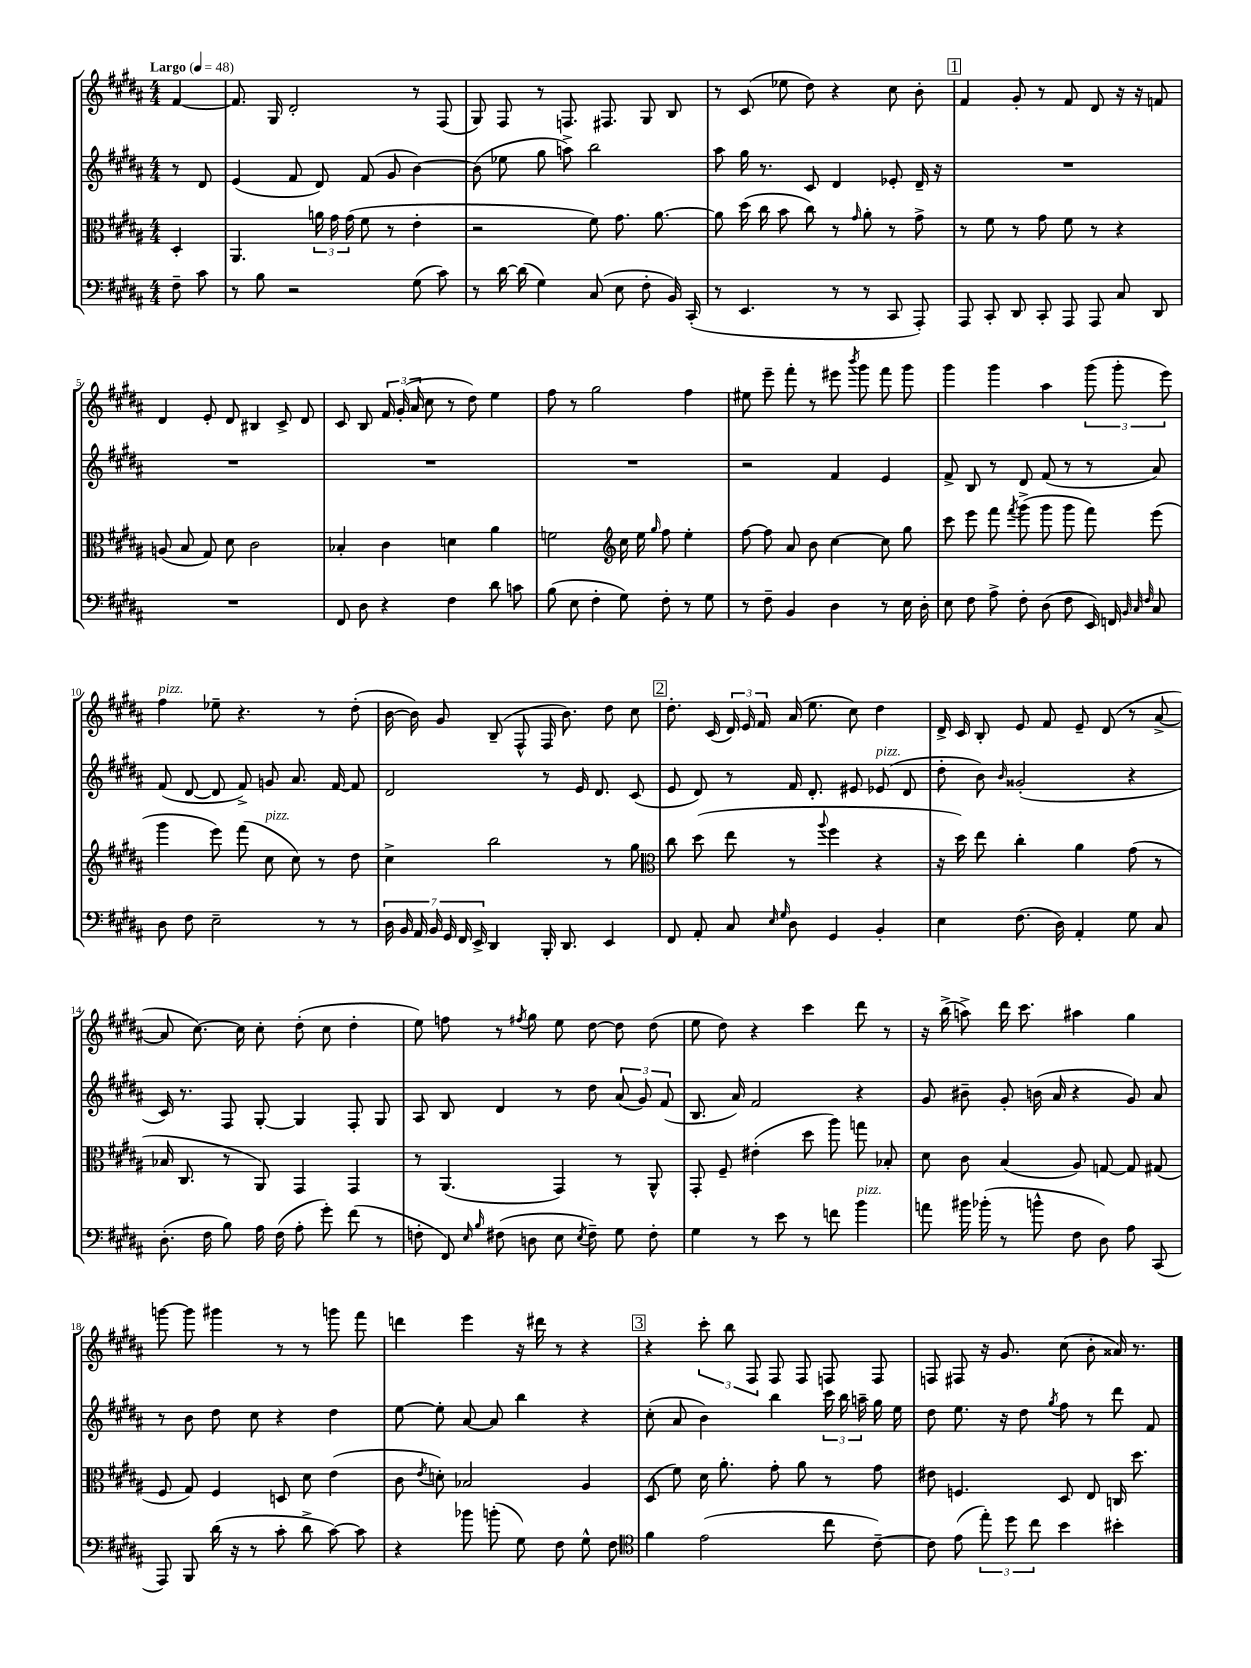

**kern	**kern	**kern	**kern
*part4	*part3	*part2	*part1
*staff4	*staff3	*staff2	*staff1
*clefF4	*clefC3	*clefG2	*clefG2
*k[f#c#g#d#a#]	*k[f#c#g#d#a#]	*k[f#c#g#d#a#]	*k[f#c#g#d#a#]
*M4/4	*M4/4	*M4/4	*M4/4
*MM48	*MM48	*MM48	*MM48
=	=	=	=
!	!	!	!LO:TX:a:B:t=Largo
8F#~\	4D#'/	8r	[4f#/
8c#\	.	8d#/	.
=1	=1	=1	=1
8r	4.AA#/	(4e/	8.f#/]
8B\	.	.	.
.	.	.	16G#/
2r	.	8f#/	2d#'/
.	24an\	8d#/)	.
.	24g#\	.	.
.	(24g#\	.	.
.	8f#\	(8f#/	.
.	8r	8g#/	.
(8G#\	4e'\	[4b\)	8r
8c#\)	.	.	(8F#/
=2	=2	=2	=2
8r	2r	(8b\]	8G#/)
[16d#\	.	8ee-X\	8F#/
(16d#\]	.	.	.
4G#\)	.	8gg#\	8r
.	.	8aan^\)	8.Fn/
(8C#/	8f#\)	2bb\	.
.	.	.	8.F#X/
8E\	8.g#\	.	.
8F#'\	.	.	8G#/
.	[8.a#\	.	.
16BB/)	.	.	8B/
(16CC#'/	.	.	.
=3	=3	=3	=3
8r	8a#\]	8aa#\	8r
4.EE/	(16dd#\	16gg#\	(8c#/
.	16cc#\	8.r	.
.	8b\	.	8ee-X\
.	8cc#\)	8c#/	8dd#\)
8r	8r	4d#/	4r
.	16qqg#/	.	.
8r	8a#'\	.	.
8CC#/	8r	8e-X'/	8cc#\
8AAA#'/)	8g#^\	16d#~/	8b'\
.	.	16r	.
!!LO:REH:place=s1:t=1
=4	=4	=4	=4
8AAA#/	8r	1r	4f#/
8CC#'/	8f#\	.	.
8DD#/	8r	.	8g#'/
8CC#'/	8g#\	.	8r
8AAA#/	8f#\	.	8f#/
8AAA#/	8r	.	8d#/
8C#/	4r	.	16r
.	.	.	16r
8DD#/	.	.	8fn/
!!LO:LB:g=z
=5	=5	=5	=5
1r	(8An/	1r	4d#/
.	8B/	.	.
.	8G#/)	.	8e'/
.	8d#\	.	8d#/
.	2c#\	.	4B#X/
.	.	.	8c#^/
.	.	.	8d#/
=6	=6	=6	=6
8FF#/	4B-X'/	1r	8c#/
8D#\	.	.	8B/
4r	4c#\	.	24f#/
.	.	.	(24g#'/
.	.	.	24a#/
.	.	.	8cc#\
4F#\	4dn\	.	8r
.	.	.	8dd#\)
8d#\	4a#\	.	4ee\
8cn\	.	.	.
=7	=7	=7	=7
(8B\	2fn\	1r	8ff#\
8E\	.	.	8r
4F#'\	.	.	2gg#\
*	*clefG2	*	*
8G#\)	16cc#\	.	.
.	16ee\	.	.
.	16qqgg#/	.	.
8F#'\	8ff#\	.	.
8r	4ee'\	.	4ff#\
8G#\	.	.	.
=8	=8	=8	=8
8r	[8ff#\	2r	8ee#X\
8F#~\	8ff#\]	.	8eee~\
4BB/	8a#/	.	8fff#'\
.	8b\	.	8r
4D#\	[4cc#\	4f#/	8eee#X\
.	.	.	8qbbb/
.	.	.	8ggg#\
8r	8cc#\]	4e/	8fff#\
16E\	8gg#\	.	8ggg#\
16D#'\	.	.	.
=9	=9	=9	=9
8E\	8ccc#\	8f#^/	4ggg#\
8F#\	8eee\	8B/	.
8A#^\	8fff#\	8r	4ggg#\
.	8qfff#/	.	.
8F#'\	(8ggg#^\	8d#/	.
(8D#\	8ggg#\	(8f#/	4aa#\
8F#\	8ggg#\	8r	.
16EE/)	8fff#\)	8r	(12ggg#\
16FFn/	.	.	.
.	.	.	12ggg#'\
32qqBB/	.	.	.
32qqC#/	.	.	.
32qqF#/	.	.	.
8C#/	(8eee\	8a#/)	.
.	.	.	12eee\)
!!LO:LB:g=z
=10	=10	=10	=10
!	!	!	!LO:TX:a:i:t=pizz.
8D#\	4ggg#\	(8f#/	4ff#\
8F#\	.	[8d#/	.
2E~\	8eee\)	8d#/]	8ee-X~\
.	(8fff#\	8f#^/)	4.r
!	!LO:TX:a:i:t=pizz.	!	!
.	8cc#\	8gn/	.
.	8cc#\)	8.a#/	.
8r	8r	.	8r
.	.	[16f#/	.
8r	8dd#\	8f#/]	(8dd#'\
=11	=11	=11	=11
28D#\	4cc#^\	2d#/	[16b\
28BB/	.	.	.
.	.	.	16b\])
28AA#/	.	.	.
28BB/	.	.	.
.	.	.	8g#/
28GG#/	.	.	.
28FF#/	.	.	.
28EE^/	.	.	.
4DD#/	2bb\	.	(8B~/
.	.	.	8F#^^/
16BBB'/	.	8r	16F#/
8.DD#/	.	.	8.b\)
.	.	16e/	.
.	.	8.d#/	.
4EE/	8r	.	8dd#\
.	8gg#\	(8c#/	8cc#\
!!LO:REH:place=s1:t=2
=12	=12	=12	=12
*	*clefC3	*	*
8FF#/	8cc#\	8e/	8.dd#'\
8AA#'/	(8dd#\	8d#/)	.
.	.	.	(16c#/
8C#/	8ee\	8r	24d#/)
.	.	.	24e/
.	.	.	24f#/
16qqE/	.	.	.
16qqG#/	.	.	.
8D#\	8r	16f#/	(16a#/
.	.	8.d#'/	8.ee\
.	8qqaa#/	.	.
4GG#/	4ff#\	.	.
.	.	8e#X/	8cc#\)
!	!	!LO:TX:a:i:t=pizz.	!
4BB'/	4r	(8e-X/	4dd#\
.	.	8d#/	.
=13	=13	=13	=13
4E\	16r	8dd#'\	16d#^/
.	16dd#\)	.	16c#/
.	8ee\	8b\)	8B'/
.	.	16qqb/	.
(8.F#\	4cc#'\	(2g##X'/	8e/
.	.	.	8f#/
16D#\)	.	.	.
4AA#'/	4a#\	.	8e~/
.	.	.	(8d#/
8G#\	(8g#\	4r	8r
8C#/	8r	.	[8a#^/
!!LO:LB:g=z
=14	=14	=14	=14
(8.D#'\	16B-X/	16c#/)	8a#/]
.	8.C#/	8.r	.
.	.	.	[8.cc#\)
16F#\	.	.	.
8B\)	8r	8F#/	.
.	.	.	16cc#\]
16A#\	8AA#/)	[8G#'/	8cc#'\
(16F#\	.	.	.
8A#'\	4GG#/	4G#/]	(8dd#'\
8g#'\)	.	.	8cc#\
(8f#\	4GG#/	8F#'/	4dd#'\
8r	.	8G#/	.
=15	=15	=15	=15
8Fn'\	8r	8A#/	8ee\)
8FF#/)	(4.AA#/	8B/	8ffn\
16qqE/	.	.	.
16qqB/	.	.	.
(8F#X\	.	4d#/	8r
.	.	.	8qff#X/
8Dn\	.	.	8gg#\
8E\	4GG#/)	8r	8ee\
8qE/	.	.	.
8F#~\)	.	8dd#\	[8dd#\
8G#\	8r	(12a#/	8dd#\]
.	.	12g#/)	.
8F#'\	8AA#^^/	.	(8dd#\
.	.	(12f#/	.
=16	=16	=16	=16
4G#\	8GG#'/	8.B/	8ee\
.	8F#~/	.	8dd#\)
.	.	16a#/)	.
8r	(4e#X'\	2f#/	4r
8e\	.	.	.
8r	8dd#\	.	4ccc#\
8fn\	8aa#\)	.	.
!LO:TX:a:i:t=pizz.	!	!	!
4b\	8ggn\	4r	8ddd#\
.	8B-X'/	.	8r
=17	=17	=17	=17
8an\	8d#\	8g#/	16r
.	.	.	(16bb^\
16b#X\	8c#\	8b#X~\	8aan^\)
(16b-X'\	.	.	.
8r	(4B/	8g#'/	16ddd#\
.	.	.	8.ccc#\
8bn^^\	.	(16bn\	.
.	.	16a#/	.
8F#\	8A#/)	4r	4aa#X\
8D#\)	[8Gn/	.	.
8A#\	8G/]	8g#/)	4gg#\
(8CC#/	(8G#X/	8a#/	.
!!LO:LB:g=z
=18	=18	=18	=18
8AAA#/)	8F#/	8r	[8gggn\
8BBB/	8G#/)	8b\	8ggg\]
(16d#\	4F#/	8dd#\	4ggg#X\
16r	.	.	.
8r	.	8cc#\	.
8c#'\	8Dn/	4r	8r
8d#^\	8d#\	.	8r
[8c#\)	(4e\	4dd#\	8gggn\
8c#\]	.	.	8fff#\
=19	=19	=19	=19
4r	8c#\	[8ee\	4dddn\
.	8qe/	.	.
.	8dn'\)	8ee'\]	.
8b-X\	2B-X/	[8a#/	4eee\
(8bn'\	.	8a#/]	.
8G#\)	.	4bb\	16r
.	.	.	16ddd#X\
8F#\	.	.	8r
8G#^^\	4A#/	4r	4r
8F#\	.	.	.
!!LO:REH:place=s1:t=3
=20	=20	=20	=20
*clefC4	*	*	*
4f#\	(8D#/	(8cc#'\	4r
.	8f#\)	8a#/	.
(2e\	16d#\	4b\)	12ccc#'\
.	8.a#'\	.	.
.	.	.	12bb\
.	.	.	12F#/
.	8g#'\	4bb\	8F#/
.	8a#\	.	8F#/
8cc#\	8r	24ccc#\	8Fn/
.	.	24bb\	.
.	.	24aan~\	.
[8c#~\)	8g#\	16gg#\	8F/
.	.	16ee\	.
=21	=21	=21	=21
8c#\]	8e#X\	8dd#\	8Fn/
(8e\	4.Fn/	8.ee\	8F#X/
12ee'\)	.	.	16r
.	.	16r	8.g#/
12dd#\	.	.	.
.	.	8dd#\	.
12cc#\	.	.	.
.	.	8qgg#/	.
4b\	8D#/	8ff#\	(8cc#\
.	8E/	8r	8b'\
4b#X'\	16Cn/	8ddd#\	16a##X/)
.	8.dd#\	.	8.r
.	.	8f#/	.
==	==	==	==
*-	*-	*-	*-
